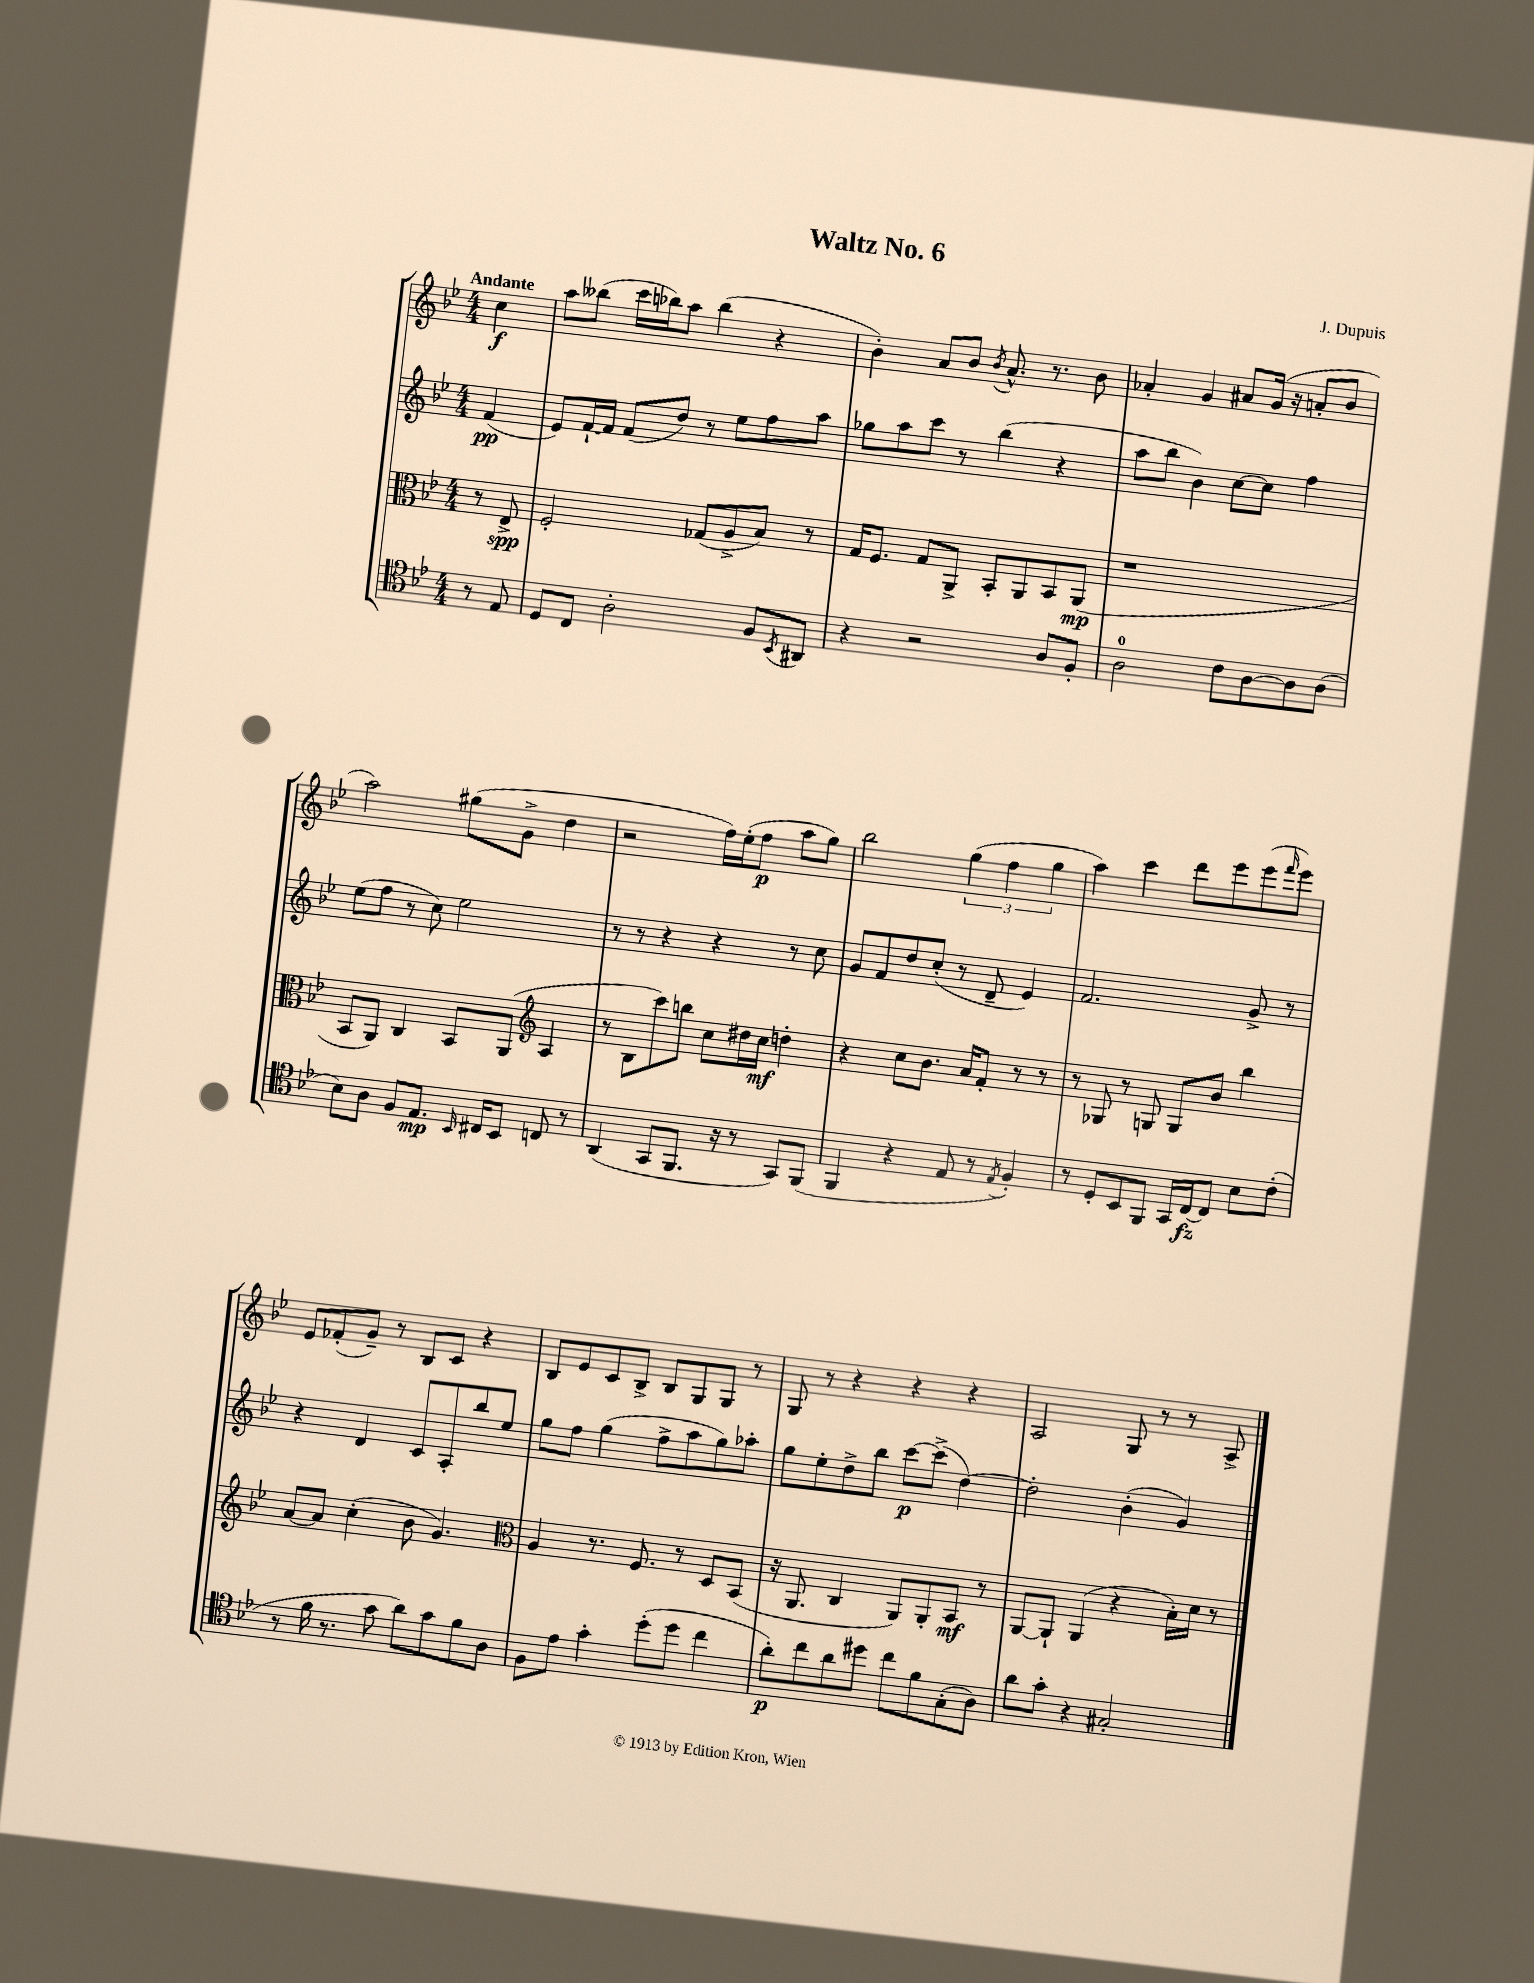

**kern	**dynam	**kern	**dynam	**kern	**dynam	**kern	**dynam
*part4	*part4	*part3	*part3	*part2	*part2	*part1	*part1
*staff4	*staff4	*staff3	*staff3	*staff2	*staff2	*staff1	*staff1
*clefC4	*	*clefC3	*	*clefG2	*	*clefG2	*
*k[b-e-]	*	*k[b-e-]	*	*k[b-e-]	*	*k[b-e-]	*
*M4/4	*	*M4/4	*	*M4/4	*	*M4/4	*
=	=	=	=	=	=	=	=
!	!	!	!	!	!	!LO:TX:a:B:t=Andante	!
8r	.	8r	.	(4f/	pp	4cc\	f
8E-/	.	8E-^/	spp	.	.	.	.
=1	=1	=1	=1	=1	=1	=1	=1
8D/L	.	2F'/	.	8e-/L)	.	8aa\L	.
8C/J	.	.	.	[16f`/L	.	(8bb--X\J	.
.	.	.	.	16f/JJ]	.	.	.
2A'\	.	.	.	(8f/L	.	16ccc\LL	.
.	.	.	.	.	.	16bb-X\J)	.
.	.	.	.	8dd/J)	.	8aa\J	.
.	.	(8G-X/L	.	8r	.	(4bb-\	.
.	.	8A^/	.	8ee-\L	.	.	.
8F/L	.	8B-/J)	.	8ff\	.	4r	.
8qBB-/	.	.	.	.	.	.	.
8AA#X/J	.	8r	.	8aa\J	.	.	.
=2	=2	=2	=2	=2	=2	=2	=2
4r	.	16G/KL	.	8gg-X\L	.	4b-'\)	.
.	.	8.F/J	.	.	.	.	.
.	.	.	.	8aa\	.	.	.
2r	.	8G/L	.	8ccc\J	.	8a/L	.
.	.	8AA^/J	.	8r	.	8b-/J	.
.	.	.	.	.	.	8qb-/	.
.	.	8BB-'/L	.	(4bb-\	.	8.a^^/	.
.	.	8AA/	.	.	.	.	.
.	.	.	.	.	.	8.r	.
8A/L	.	8BB-/	.	4r	.	.	.
8F'/J	.	(8AA/J	mp	.	.	8b-\	.
=3	=3	=3	=3	=3	=3	=3	=3
2A\	.	1r	.	8aa\L	.	4a-X'/	.
.	.	.	.	8bb-\J	.	.	.
.	.	.	.	4b-\)	.	4g/	.
8c\L	.	.	.	[8cc\L	.	8a#X/L	.
[8A\	.	.	.	8cc\J]	.	(16g/Jk	.
.	.	.	.	.	.	16r	.
8A\]	.	.	.	4ff\	.	8an'/L	.
(8A\J	.	.	.	.	.	8b-/J	.
!!LO:LB:g=z
=4	=4	=4	=4	=4	=4	=4	=4
8B-\L)	.	8BB-/L	.	(8ee-\L	.	2aa\)	.
8A\J	.	8AA/J)	.	8ff\J	.	.	.
8F/L	.	4C/	.	8r	.	.	.
8.E-/J	mp	.	.	8cc\)	.	.	.
.	.	8BB-/L	.	2ee-\	.	(8gg#X\L	.
16qqBB-/	.	.	.	.	.	.	.
16C#X/KL	.	.	.	.	.	.	.
8BB-/J	.	(8AA/J	.	.	.	8g^\J	.
*	*	*clefG2	*	*	*	*	*
8Cn/	.	4A/	.	.	.	4dd\	.
8r	.	.	.	.	.	.	.
=5	=5	=5	=5	=5	=5	=5	=5
(4AA/	.	8r	.	8r	.	2r	.
.	.	8B-\L	.	8r	.	.	.
8GG/L	.	8ccc\)	.	4r	.	.	.
8.FF/J	.	8bbn\J	.	.	.	.	.
.	.	8cc\L	.	4r	.	16ff\LL)	.
16r	.	.	.	.	.	(16ee-'\J	.
8r	.	16dd#X\L	.	.	.	8ff\J	p
.	.	16cc\JJ	mf	.	.	.	.
8GG/L)	.	4ddn'\	.	8r	.	8aa\L	.
(8FF/J	.	.	.	8cc\	.	8gg\J)	.
=6	=6	=6	=6	=6	=6	=6	=6
4FF/	.	4r	.	8g/L	.	2bb-\	.
.	.	.	.	8f/	.	.	.
4r	.	8cc\L	.	8dd/	.	.	.
.	.	8.b-\J	.	(8cc'/J	.	.	.
8E-/	.	.	.	8r	.	(6gg\	.
.	.	16a/KL	.	.	.	.	.
8r	.	8f'/J	.	8d~/	.	.	.
.	.	.	.	.	.	6ff\	.
8qE-/	.	.	.	.	.	.	.
4F'/)	.	8r	.	4e-/)	.	.	.
.	.	.	.	.	.	6gg\	.
.	.	8r	.	.	.	.	.
=7	=7	=7	=7	=7	=7	=7	=7
8r	.	8r	.	2.f/	.	4aa\)	.
8D'/L	.	8G-X/	.	.	.	.	.
8BB-/	.	8r	.	.	.	4ccc\	.
8FF/J	.	8Gn/	.	.	.	.	.
16GG/LL	.	8G/L	.	.	.	8ddd\L	.
[16C/J	fz	.	.	.	.	.	.
8C/J]	.	8b-/J	.	.	.	8eee-\	.
8B-\L	.	4bb-\	.	8g^/	.	(8eee-\	.
.	.	.	.	.	.	16qqfff/	.
(8c'\J	.	.	.	8r	.	8eee-\J)	.
!!LO:LB:g=z
=8	=8	=8	=8	=8	=8	=8	=8
8r	.	[8a/L	.	4r	.	8e-/L	.
16f\	.	8a/J]	.	.	.	(8f-X'/	.
8.r	.	.	.	.	.	.	.
.	.	(4cc'\	.	4d/	.	8g~/J)	.
8g\	.	.	.	.	.	8r	.
8a\L)	.	8b-\	.	8c/L	.	8B-/L	.
8g\	.	4.g/)	.	8A'/	.	8c/J	.
8f\	.	.	.	8bb-/	.	4r	.
8A\J	.	.	.	8ee-/J	.	.	.
=9	=9	=9	=9	=9	=9	=9	=9
*	*	*clefC3	*	*	*	*	*
8F\L	.	4A/	.	8gg\L	.	8B-/L	.
8e-\J	.	.	.	8ff\J	.	8e-/	.
4g'\	.	8.r	.	(4gg\	.	8c/	.
.	.	.	.	.	.	8B-^/J	.
.	.	8.F/	.	.	.	.	.
(8dd'\L	.	.	.	8ff^\L	.	8B-/L	.
8dd\J	.	8r	.	8aa\	.	8G/	.
4cc\	.	8D/L	.	8gg\)	.	8G/J	.
.	.	(8BB-/J	.	8aa-X'\J	.	8r	.
=10	=10	=10	=10	=10	=10	=10	=10
8a'\L)	p	16r	.	8gg\L	.	8G/	.
.	.	8.AA/	.	.	.	.	.
8cc\	.	.	.	8ee-'\	.	8r	.
8a\	.	4C/	.	8dd^\	.	4r	.
8dd#X\J	.	.	.	8bb-\J	.	.	.
8cc\L	.	8AA/L)	.	[8ccc\L	p	4r	.
8f\	.	8AA'/	.	(8ccc^\J]	.	.	.
(8G'\	.	8BB-/J	mf	[4dd\)	.	4r	.
8A\J)	.	8r	.	.	.	.	.
=11	=11	=11	=11	=11	=11	=11	=11
8a\L	.	[8AA/L	.	2dd'\]	.	2A/	.
8g'\J	.	8AA`/J]	.	.	.	.	.
4r	.	(4AA/	.	.	.	.	.
2G#X'/	.	4r	.	(4b-'\	.	8G/	.
.	.	.	.	.	.	8r	.
.	.	16B-'\LL)	.	4g/)	.	8r	.
.	.	16d\JJ	.	.	.	.	.
.	.	8r	.	.	.	8A^/	.
==	==	==	==	==	==	==	==
*-	*-	*-	*-	*-	*-	*-	*-
